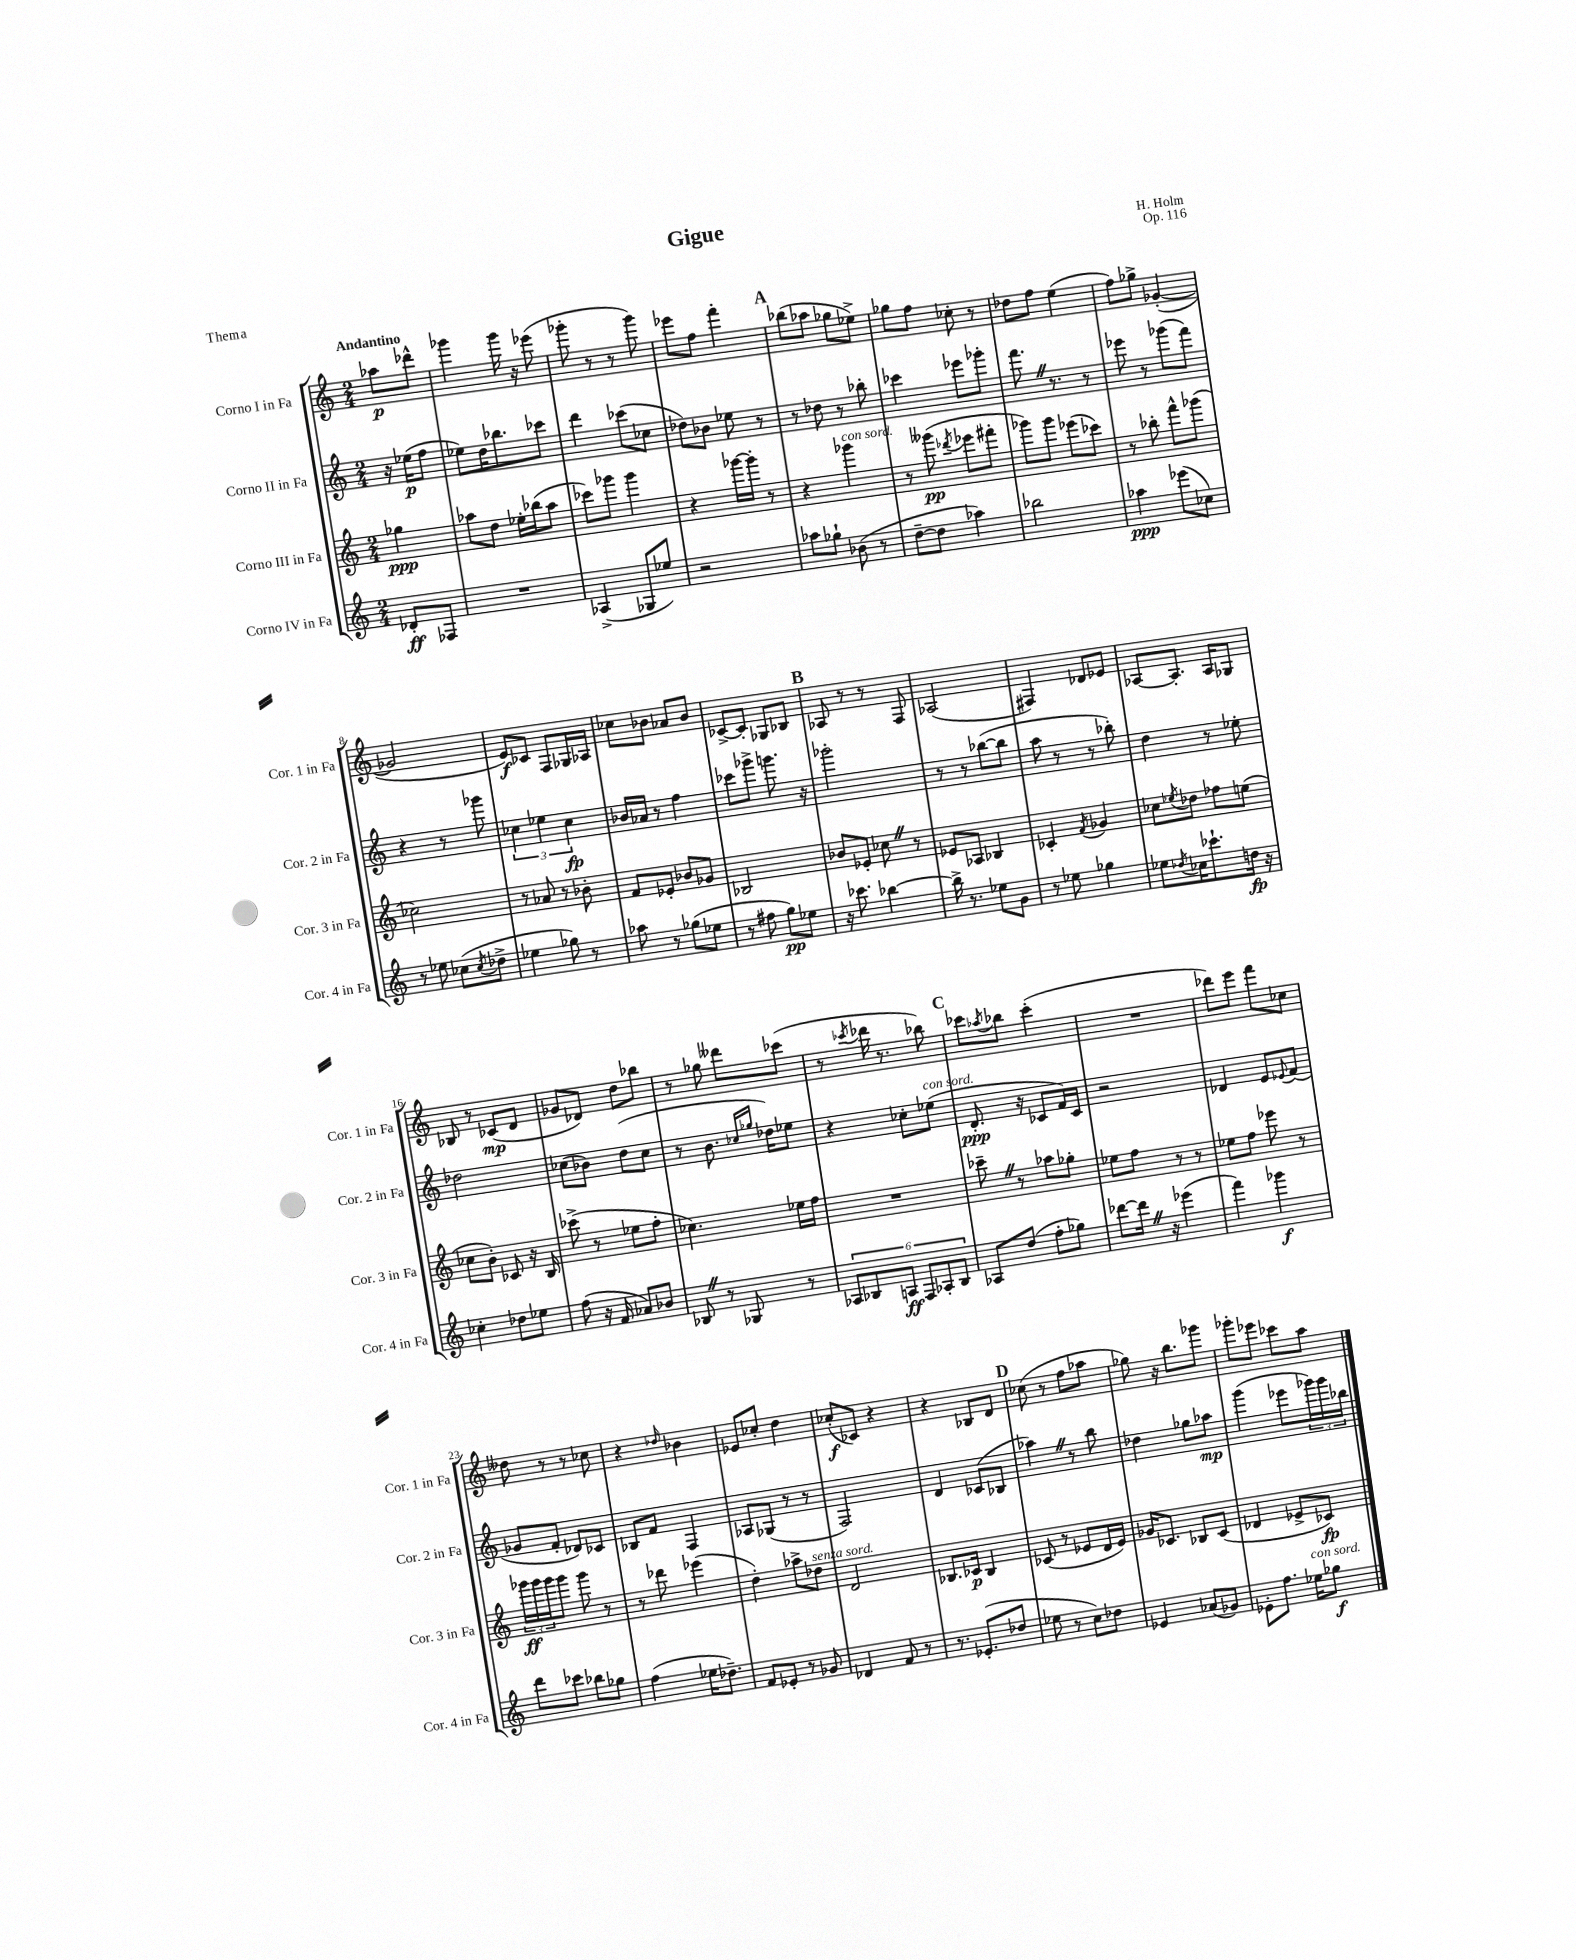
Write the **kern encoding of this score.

**kern	**kern	**kern	**kern
*staff4	*staff3	*staff2	*staff1
*clefG2	*clefG2	*clefG2	*clefG2
*k[]	*k[]	*k[]	*k[]
*M2/4	*M2/4	*M2/4	*M2/4
8d-'	4gg-	16r	8aa-
.	.	(16ee-	.
8F-	.	8ff	8ddd-^^
=	=	=	=
2r	8aa-	8ee-)	4ggg-
.	8dd	16dd	.
.	.	8.bb-	.
.	16ee-'	.	16ggg-
.	(16bb-	.	16r
.	8aa-	8ccc-	(8eee-
=	=	=	=
(4A-^	8ccc-)	4ddd	8ggg-'
.	8ggg-	.	8r
8G-	4ggg-	(8ccc-	8r
8ee-)	.	8cc-	8ggg-)
=	=	=	=
2r	4r	8dd-)	8eee-
.	.	8b-	8ff
.	[16ggg-	8ee-	4fff'
.	16ggg-']	.	.
.	8r	8r	.
=	=	=	=
8aa-	4r	8r	(8bb-
8gg-`	.	8dd-	8aa-
(8b-	4ggg-	8r	8gg-
8r	.	8bb-'	8ee-^)
=	=	=	=
[8dd~	8r	4ccc-	8gg-
8dd]	(8ggg--	.	8ff
.	8qddd-	.	.
4aa-)	8eee-	8eee-	8cc-'
.	8fff#'	8ggg-'	8r
=	=	=	=
2bb-	8ggg-)	8.fff	8dd-
.	8ggg-	.	8ff
.	.	8.r	.
.	(8eee-	.	(4ee
.	8ccc-)	8r	.
=	=	=	=
4aa-	8r	8eee-	8ff)
.	8bb-'	8r	8gg-^
(8eee-	8fff^^	(8ggg-	([4g-'
8cc-)	(8ggg-	8fff)	.
=	=	=	=
8r	2cc-)	4r	2g-]
8ee-	.	.	.
(8cc-	.	8r	.
8qcc-	.	.	.
8dd-^	.	8ggg-	.
=	=	=	=
4ee-	8r	6cc-	8e)
.	8a-	.	8c-
.	.	6ee-	.
8gg-)	8r	.	8F
.	.	6cc-	.
8r	8b-'	.	16G-
.	.	.	16A-
=	=	=	=
8aa-	8f	16b-	8cc-
.	.	16a-	.
8r	8e-'	8r	8b-
(8gg-	8b-	4ff	8a-
8ee-	8g-	.	8b-
=	=	=	=
8r	2B-	8ccc-	[8c-^
8ff#	.	8ggg-^	8c-']
8gg)	.	8.ggg	8G-
8ee-	.	.	8B-
.	.	16r	.
=	=	=	=
16r	8b-	2ggg-'	8A-
8.ccc-	.	.	.
.	8e-'	.	8r
[4bb-	8cc-	.	8r
.	8r	.	8F
=	=	=	=
16bb-^]	8e-	8r	(2A-
8.r	.	.	.
.	8A-	8r	.
8ee-	4B-	([8bb-	.
8g	.	8bb-]	.
=	=	=	=
8r	4c-'	8aa	4F#)
8ee-	.	8r	.
.	8qf	.	.
4gg-	4g-	8r	8d-
.	.	8bb-')	8e-
=	=	=	=
8ee-	8cc-	4dd	[8A-
8qdd-	8qee-	.	.
16cc-	8dd-	.	8.A-']
8.ccc-`	.	.	.
.	8ff-	8r	.
.	.	.	16A-
16dd	(8ee	8ee-'	8G-
16r	.	.	.
=	=	=	=
4cc-'	8cc-	2dd-	8B-
.	8b')	.	8r
8dd-	8c-	.	(8c-
8ee-	16r	.	8d
.	16B	.	.
=	=	=	=
(8ff	(8ccc-^	(8cc-	8g-
16r	8r	8b-)	8d-)
16f	.	.	.
8a-)	8ee-	(8dd	8dd
8b-	8ff'	8cc-	8bb-
=	=	=	=
8B-	4.cc-)	8r	8r
8r	.	8.b	8gg-
8G-	.	.	8ddd--
.	.	16qqcc-	.
.	.	16qqgg-	.
.	.	16dd-)	.
8r	16ee-	8ee-	(8ccc-
.	16ff	.	.
=	=	=	=
12A-	2r	4r	8r
12B-	.	.	.
.	.	.	8qccc-
.	.	.	16ddd-
12A	.	.	.
.	.	.	8.r
12F	.	8cc-'	.
12A-'	.	.	.
.	.	(8ee-	8bb-)
12B-	.	.	.
=	=	=	=
8A-	8ccc-~	8.d'	8ccc-
.	.	.	8qaa-
(8dd	8r	.	8bb-
.	.	16r	.
8ff'	8aa-	8c-	(4ccc-'
8gg-)	8gg-'	16f)	.
.	.	16c-	.
=	=	=	=
[8ddd-	8ee-	2r	2r
16ddd-]	8ff	.	.
16r	.	.	.
(4eee-	8r	.	.
.	8r	.	.
=	=	=	=
4fff)	8ee-	4d-	8ddd-)
.	8ff	.	8eee
4ggg-	8eee-	8e	8fff
.	.	8qqe-	.
.	8r	(8f	8cc-
=	=	=	=
8ddd	24ggg-	8g-	8dd--
.	24ggg-	.	.
.	24ggg-	.	.
8ccc-	8ggg-	8f'	8r
8bb-	8ggg-	8d-)	8r
8gg-	8r	8c-	8cc-
=	=	=	=
(4ff	8r	8B-	4r
.	8ddd-	8f	.
.	.	.	16qqdd-
16ee-	(4eee-	4F	4b-
8.dd-~)	.	.	.
=	=	=	=
8f	4dd')	8A-	8e-
8e-'	.	(8G-	8cc-'
8r	8aa-^	8r	4dd
8g-	8dd-	8r	.
=	=	=	=
4d-	2d	2F)	(8cc-'
.	.	.	8c-)
8f	.	.	4r
8r	.	.	.
=	=	=	=
8.r	8.B-	4d	4r
(8.e-'	16c-	.	.
.	4B-	(8c-	8B-
8dd-	.	8B-	8d
=	=	=	=
8ee-	(8c-	4aa-)	(8cc-
8r	8r	.	8r
8cc)	8e-	8r	8ff
8dd-	16d	8bb	8aa-
.	16e-)	.	.
=	=	=	=
4e-	16g-	4dd-	8gg-)
.	8.c-	.	.
.	.	.	16r
.	.	.	8.bb
(8a-	8B-	8gg-	.
8g-)	(8c-	8aa-	8ggg-
=	=	=	=
8e-'	4d-	(4ggg	8ggg-'
8.ff	.	.	8eee-
.	8e-^	8eee-	8ccc-
16ee-	.	.	.
8gg-	8c-)	24ggg-)	8aa
.	.	24ggg-	.
.	.	24bb-	.
==	==	==	==
*-	*-	*-	*-
